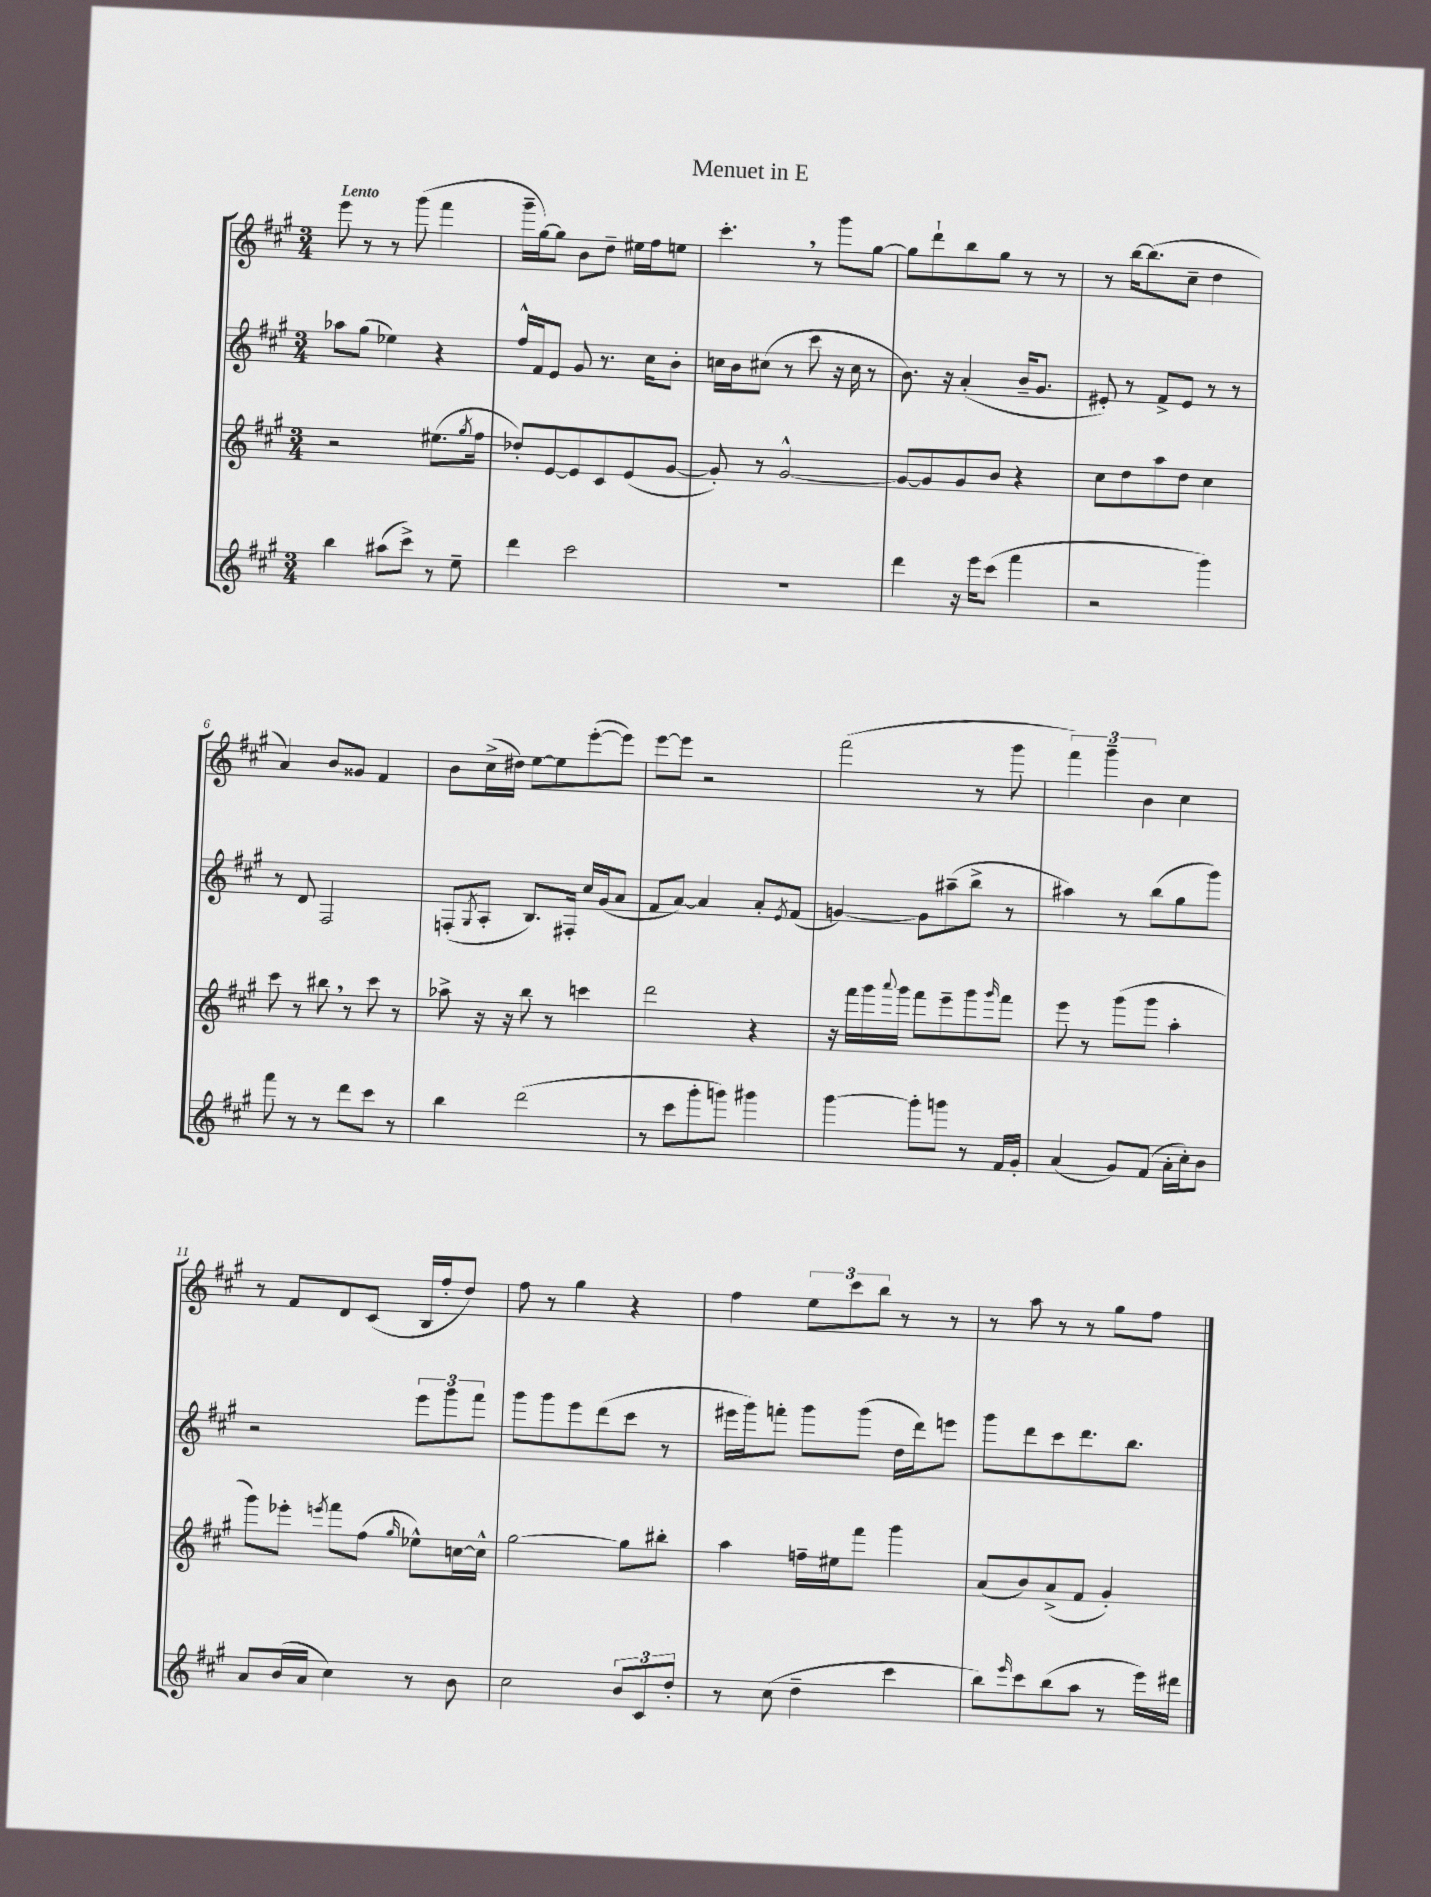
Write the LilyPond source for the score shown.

\header { title = "Menuet in E" }
<<
\new StaffGroup <<
\new Staff = "s0" {
    \clef treble \key a \major \numericTimeSignature \time 3/4 \tempo "Lento"
    e'''8 r8 r8 gis'''8( fis'''4 |
    gis'''16-- gis''16~) gis''8 b'8 d''8-- eis''16 fis''16 e''8 |
    cis'''4.-. \breathe r8 gis'''8 gis''8~ |
    gis''8 d'''8-! b''8 gis''8 r8 r8 |
    r8 b''16~ b''8.( cis''8-- d''4 |
    a'4) b'8 gisis'8 fis'4 |
    b'8 cis''16->( dis''16) e''8~ e''8 e'''8~-.( e'''8) |
    e'''8~ e'''8 r2 |
    fis'''2( r8 gis'''8 |
    \tuplet 3/2 { fis'''4) gis'''4-- b'4 } cis''4 |
    r8 fis'8 d'8 cis'8( b16 fis''16-. d''8) |
    fis''8 r8 gis''4 r4 |
    fis''4 \tuplet 3/2 { e''8 cis'''8 b''8 } r8 r8 |
    r8 a''8 r8 r8 gis''8 fis''8 \bar "|." |
}
\new Staff = "s1" {
    \clef treble \key a \major \numericTimeSignature \time 3/4
    aes''8 gis''8( ees''4) r4 |
    fis''16-^ fis'16 e'8 gis'8 r8. cis''16 b'8-. |
    c''16 b'16 cis''8( r8 cis'''8 r16 cis''16 r8 |
    b'8.) r16 a'4-.( b'16-- gis'8. |
    eis'8-.) r8 fis'8-> eis'8 r8 r8 |
    r8 d'8 fis2 |
    f8-.( \acciaccatura { gis8 } a8-. b8.) fis16-. cis''16 gis'16( a'8 |
    fis'8 a'8~) a'4 a'8-. \acciaccatura { e'8 } fis'8( |
    g'4~) g'8 ais''8--( b''8-> r8 |
    ais''4) r8 b''8( gis''8 gis'''8) |
    r2 \tuplet 3/2 { e'''8 gis'''8 fis'''8 } |
    gis'''8 gis'''8 e'''8 d'''8( cis'''8 r8 |
    eis'''16 gis'''16) f'''8-. gis'''8 gis'''8( d''16 d'''16) e'''8 |
    gis'''8 d'''8 cis'''8 d'''8. b''8. \bar "|." |
}
\new Staff = "s2" {
    \clef treble \key a \major \numericTimeSignature \time 3/4
    r2 eis''8.( \acciaccatura { gis''8 } fis''16 |
    des''8-.) e'8~ e'8 cis'8 e'8( gis'8~ |
    gis'8-.) r8 gis'2~-^ |
    gis'8~ gis'8 gis'8 b'8 r4 |
    cis''8 d''8 a''8 d''8 cis''4 |
    cis'''8 r8 bis''8 \breathe r8 cis'''8 r8 |
    aes''8-> r16 r16 b''8 r8 c'''4 |
    d'''2 r4 |
    r16 fis'''16 gis'''16 \appoggiatura { a'''8 } gis'''16 fis'''8 e'''8-- gis'''8 \grace { gis'''16 } fis'''8 |
    e'''8 r8 gis'''8( gis'''8 a''4-. |
    gis'''8) ees'''8-. \acciaccatura { e'''8 } fis'''8 fis''8( \grace { gis''16 } ees''8-^) c''16~ c''16-^ |
    gis''2~ gis''8 bis''8-. |
    a''4 f''16-- eis''16 fis'''8 gis'''4 |
    a'8( b'8) a'8->( fis'8 gis'4-.) \bar "|." |
}
\new Staff = "s3" {
    \clef treble \key a \major \numericTimeSignature \time 3/4
    b''4 ais''8( cis'''8->) r8 e''8-- |
    d'''4 cis'''2 |
    R2. |
    d'''4 r16 e'''16 cis'''8( fis'''4 |
    r2 gis'''4) |
    fis'''8 r8 r8 d'''8 cis'''8 r8 |
    b''4 d'''2( |
    r8 cis'''8 gis'''8-. g'''8) gis'''4 |
    gis'''4~ gis'''8-. g'''8 r8 fis'16 gis'16-. |
    a'4( gis'8) fis'8( a'16-. cis''16-.) b'8 |
    a'8 b'16( a'16 cis''4) r8 b'8 |
    cis''2 \tuplet 3/2 { b'8 cis'8 d''8-. } |
    r8 cis''8( d''4-- cis'''4 |
    b''8) \grace { e'''16 } cis'''8 b''8( a''8 r8 e'''16) dis'''16 \bar "|." |
}
>>
>>
